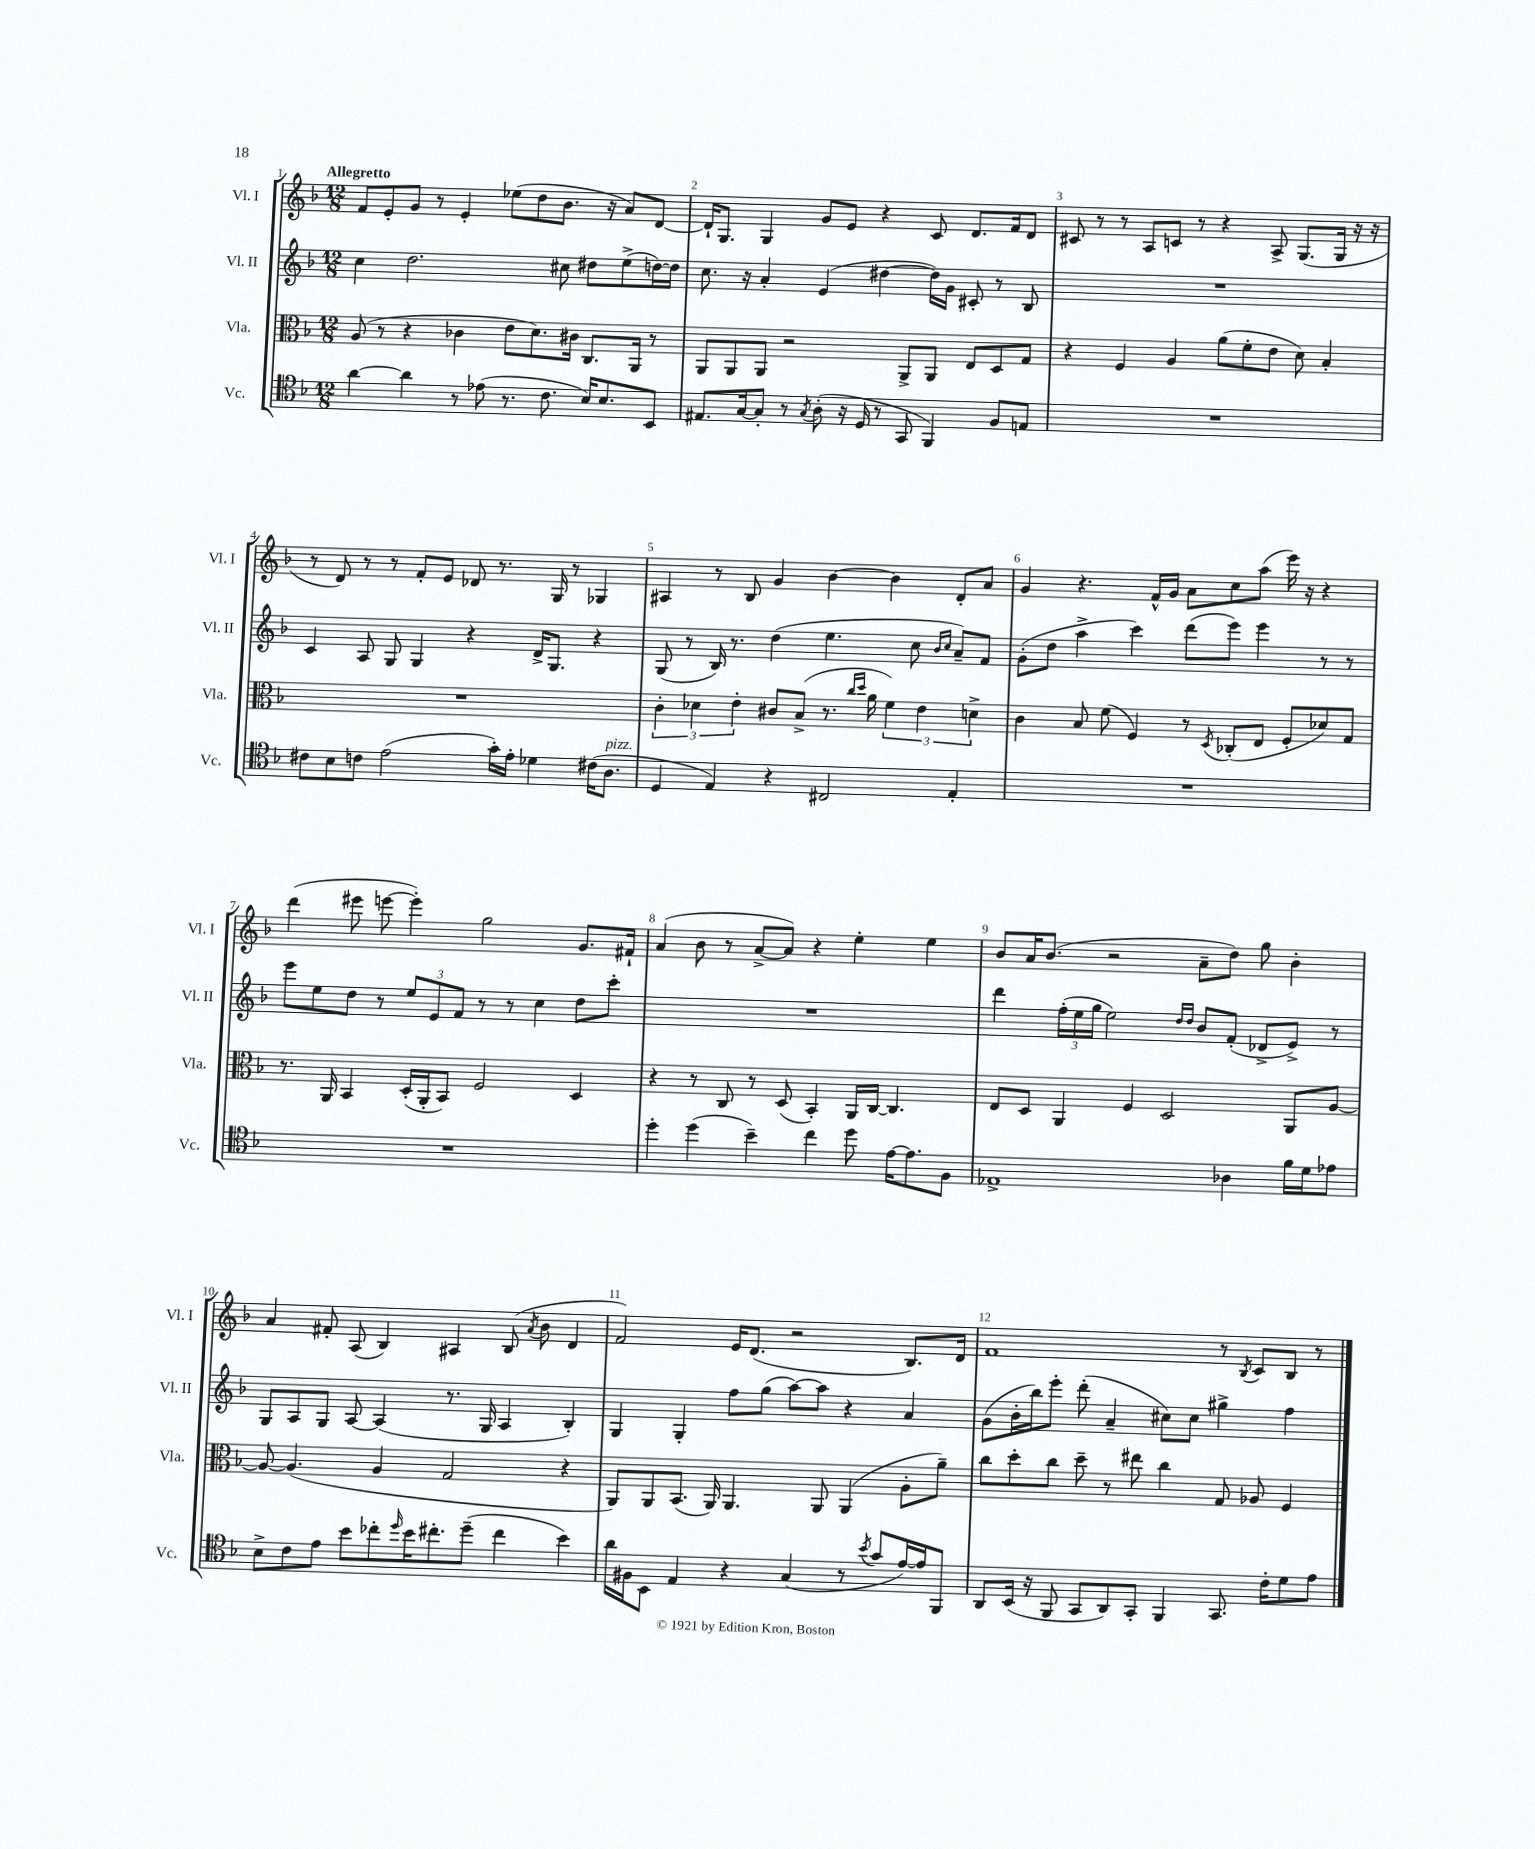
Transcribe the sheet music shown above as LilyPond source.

<<
\new StaffGroup <<
\new Staff = "s0" \with { instrumentName = "Vl. I" shortInstrumentName = "Vl. I" } {
    \clef treble \key f \major \numericTimeSignature \time 12/8 \tempo "Allegretto"
    f'8 e'8-. g'8 r8 e'4-. ees''8( d''8 bes'8. r16 a'8) d'8~ |
    d'16-! g8. g4 g'8 e'8 r4 c'8 d'8. f'16 d'8 |
    cis'8 r8 r8 a8 c'8 r8 r4 a8-> g8.( g16 r16 r16 |
    r8 d'8) r8 r8 f'8-. e'8 des'8 r8. g16 r8 ges4 |
    ais4 r8 bes8 g'4 bes'4~ bes'4 d'8-. a'8 |
    g'4 r4. f'16-^ g'16 a'8 c''8 a''8( e'''16) r16 r4 |
    d'''4( eis'''8 e'''8~ e'''4-.) g''2 g'8. fis'16-! |
    a'4( bes'8 r8 a'8~-> a'8) r4 e''4-. e''4 |
    bes'8 a'16 bes'8.( r2 a'8-- d''8) g''8 bes'4-. |
    a'4 fis'8-. a8( bes4) ais4 bes8( \acciaccatura { a'8 } bes'8 d'4 |
    f'2) e'16 d'8.( r2 bes8.) d'16 |
    f'1 r8 \acciaccatura { bes8 } c'8 bes8 r8 \bar "|." |
}
\new Staff = "s1" \with { instrumentName = "Vl. II" shortInstrumentName = "Vl. II" } {
    \clef treble \key f \major \numericTimeSignature \time 12/8
    c''4 d''2. cis''8 dis''8 e''8->( d''16~) d''16 |
    c''8. r16 a'4-. e'4( dis''4~ dis''16) g'16 cis'8-. r8 bes8 |
    R1. |
    c'4 a8 g8 g4 r4 d'16-> g8. r4 |
    g8( r8 bes16) r8. d''4( e''4. c''8 \grace { bes'16 c''16 } a'8--) f'8 |
    g'8-.( d''8 a''4-> c'''4) d'''8( e'''8) e'''4 r8 r8 |
    e'''8 e''8 d''8 r8 \tuplet 3/2 { e''8 e'8 f'8 } r8 r8 c''4 d''8 c'''8-. |
    R1. |
    d'''4 \tuplet 3/2 { f''16-.( e''16 g''16 } e''2) \grace { d''16 d''16 } bes'8 f'8-.( des'8-> e'8->) r8 |
    g8 a8 g8 a8~ a4( r8. g16 a4 bes4-.) |
    g4 g4-. f''8 g''8( a''8~) a''8 r4 a'4 |
    g'8( bes'16-. bes''16) e'''8-. d'''8-.( a'4-- cis''8) cis''8 gis''4-> f''4 \bar "|." |
}
\new Staff = "s2" \with { instrumentName = "Vla." shortInstrumentName = "Vla." } {
    \clef alto \key f \major \numericTimeSignature \time 12/8
    a8( r8 r4 ces'4 e'8 d'8.) cis'16 c8. a,16 r8 |
    a,8 a,8 a,8 r2 a,8-> a,8 e8 d8 g8 |
    r4 f4 a4 a'8( f'8-. e'8 d'8) bes4-. |
    R1. |
    \tuplet 3/2 { c'4-. des'4 e'4-. } cis'8 bes8->( r8. \grace { c''16 d''16 } a'16 \tuplet 3/2 { f'4) e'4 d'4-> } |
    c'4 bes8 f'8( f4) r8 \acciaccatura { d8 } ces8-.( e8 f8-. des'8) g8 |
    r8. a,16 bes,4 d16-.( a,16-. bes,8) f2 d4 |
    r4 r8 c8 r8 d8( bes,4-.) a,16 c16~ c4. |
    e8 d8 a,4 f4 d2 a,8 a8~ |
    a8~ a4.( a4 g2 r4 |
    a,8) a,8 bes,8.( a,16) a,4. a,8 a,4( a8-. a'8--) |
    c''8 d''8-. c''8 d''8-- r8 eis''8 c''4 g8 aes8 f4 \bar "|." |
}
\new Staff = "s3" \with { instrumentName = "Vc." shortInstrumentName = "Vc." } {
    \clef tenor \key f \major \numericTimeSignature \time 12/8
    a'4~ a'4 r8 ees'8( r8. c'8. bes16) bes8. bes,8 |
    eis8. g16~ g8-. r8 \acciaccatura { g8 } a8-.( r16 d16 r8 g,8 f,4) f8 e8 |
    R1. |
    cis'8 bes8 c'8 e'2( g'16-.) e'16-. des'4 cis'16( a8.^\markup { \italic "pizz." } |
    d4 e4) r4 cis2 e4-. |
    R1. |
    R1. |
    d''4-. d''4( bes'4--) c''4 d''8 e'16~ e'8. f8 |
    ees1-> aes4 f'16 d'16 ees'8 |
    bes8-> c'8 e'8 bes'8 ces''8-. \grace { d''16 } bes'16 cis''8.-. d''8--( cis''4 bes'4) |
    a'16 fis16 bes,8 e4 r4 g4( r8 \acciaccatura { bes'8 } g'8 e'16~) e'16 f,8 |
    a,8 bes,16( r16 f,8 g,8 a,8) g,8-. f,4 g,8. c'16-. d'8 e'8 \bar "|." |
}
>>
>>
\layout { \context { \Score \override BarNumber.break-visibility = ##(#f #t #t) barNumberVisibility = #all-bar-numbers-visible } }
